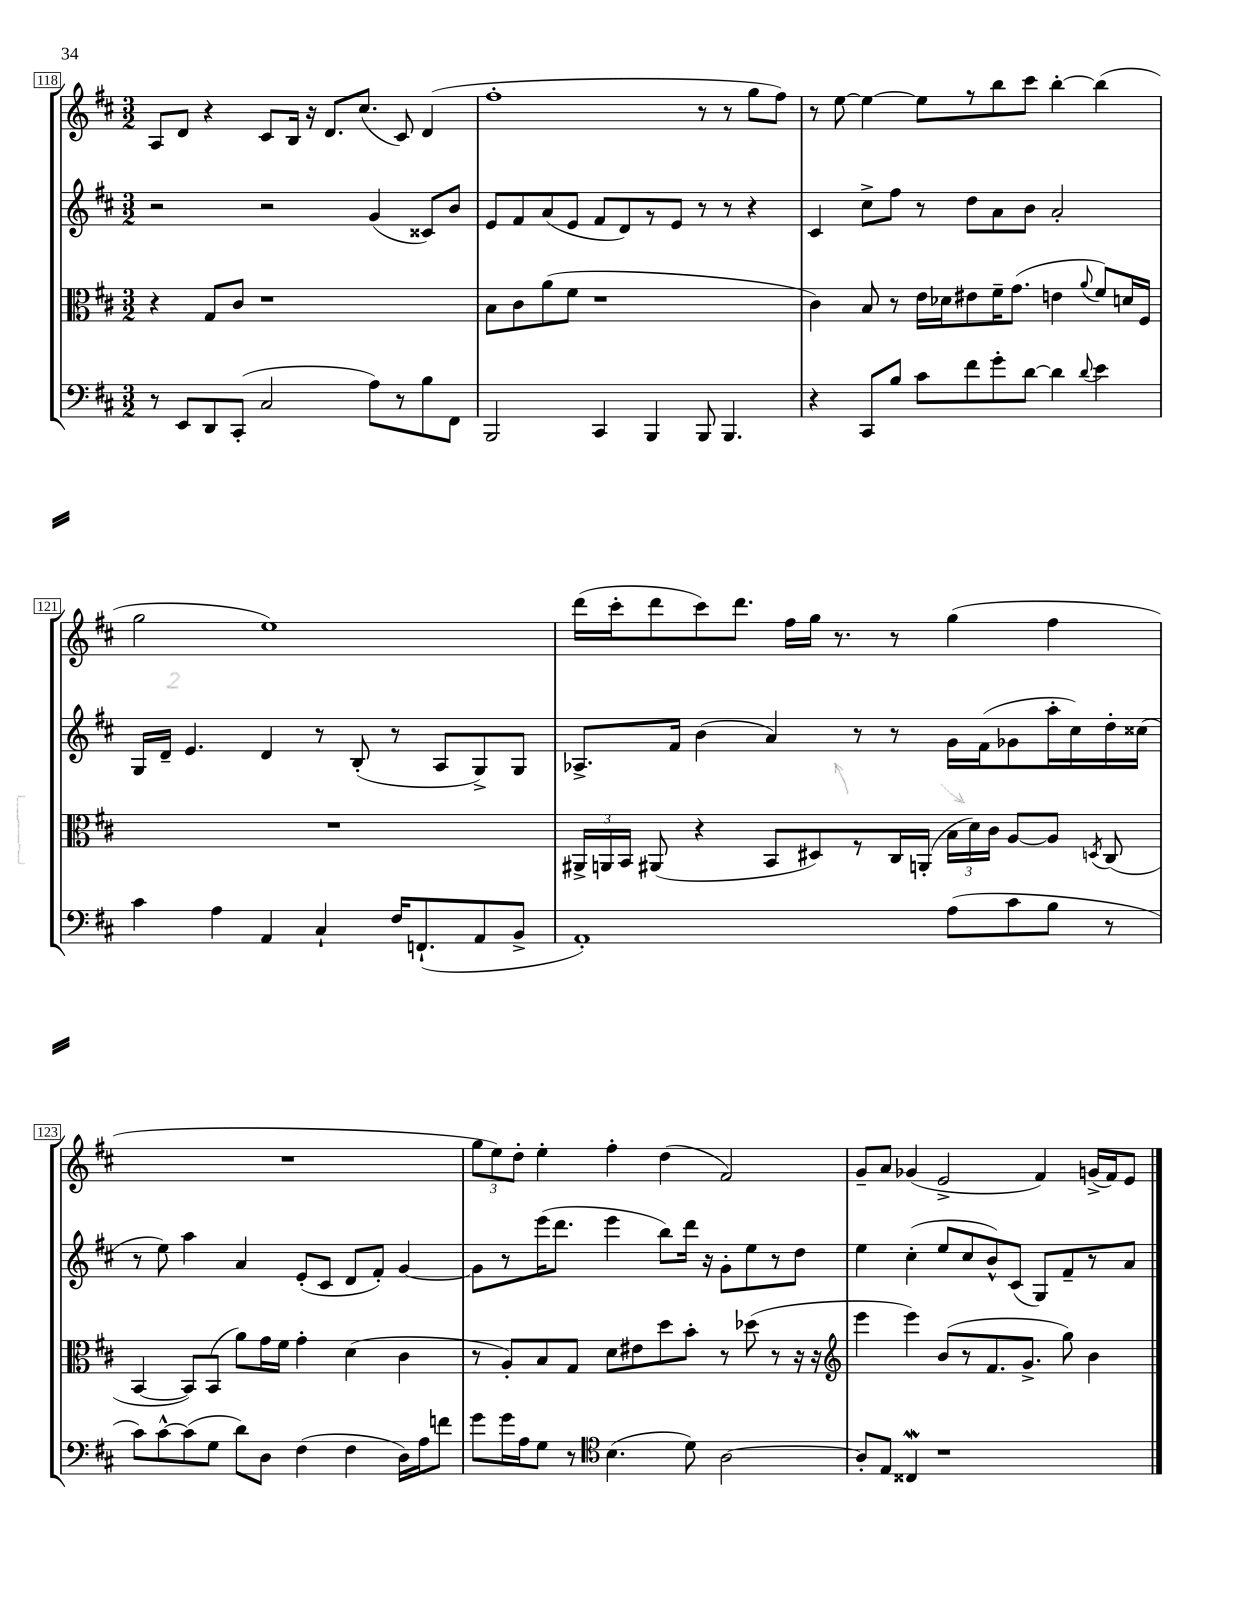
<<
\new StaffGroup <<
\new Staff = "s0" {
    \clef treble \key d \major \numericTimeSignature \time 3/2
    \autoBeamOff a8[ d'8] r4 cis'8[ b16] r16 d'8.[ cis''8.]( cis'8) d'4( |
    fis''1-. r8 r8 g''8[ fis''8]) |
    r8 e''8~ e''4~ e''8[ r8 b''8 cis'''8] b''4~-. b''4( |
    g''2 e''1) |
    d'''16[( cis'''16-. d'''8 cis'''8) d'''8.] fis''16[ g''16] r8. r8 g''4( fis''4 |
    R1. |
    \tuplet 3/2 { g''8[ e''8) d''8]-. } e''4-. fis''4-. d''4( fis'2) |
    g'8[-- a'8] ges'4( e'2-> fis'4) g'16[->( fis'16) e'8] \bar "|." |
}
\new Staff = "s1" {
    \clef treble \key d \major \numericTimeSignature \time 3/2
    \autoBeamOff r2 r2 g'4( cisis'8[) b'8] |
    e'8[ fis'8 a'8( e'8] fis'8[ d'8) r8 e'8] r8 r8 r4 |
    cis'4 cis''8[-> fis''8] r8 d''8[ a'8 b'8] a'2-. |
    g16[ d'16]-- e'4. d'4 r8 b8-.( r8 a8[ g8->) g8] |
    aes8.[-> fis'16] b'4( a'4) r8 r8 g'16[ fis'16( ges'8 a''16-. cis''16) d''16-. cisis''16]( |
    r8 e''8) a''4 a'4 e'8[-.( cis'8] d'8[ fis'8]-.) g'4~ |
    g'8[ r8 e'''16( d'''8.] e'''4 b''8[) d'''16] r16 g'8[-. e''8 r8 d''8] |
    e''4 cis''4-.( e''8[ cis''8 b'8-^) cis'8]( g8[) fis'8-- r8 a'8] \bar "|." |
}
\new Staff = "s2" {
    \clef alto \key d \major \numericTimeSignature \time 3/2
    \autoBeamOff r4 g8[ cis'8] r1 |
    b8[ cis'8 a'8( fis'8] r1 |
    cis'4) b8 r8 e'16[ des'16 eis'8 fis'16-- g'8.]( e'4 \appoggiatura { a'8 } fis'8[) d'16 fis16] |
    R1. |
    \tuplet 3/2 { ais,16[-> a,16 b,16] } ais,8( r4 b,8[ dis8) r8 cis16 a,16]-.( \tuplet 3/2 { b16[ d'16) cis'16] } a8[~ a8] \acciaccatura { d8 } cis8( |
    b,4~ b,8[) b,8]( a'8[) g'16 fis'16] g'4-. d'4( cis'4 |
    r8 a8[-.) b8 g8] d'8[ eis'8 d''8 b'8]-. r8 des''8( r8 r16 r16 |
    \clef treble e'''4 e'''4) b'8[( r8 fis'8. g'8.]-> g''8) b'4 \bar "|." |
}
\new Staff = "s3" {
    \clef bass \key d \major \numericTimeSignature \time 3/2
    \autoBeamOff r8 e,8[ d,8 cis,8]-.( cis2 a8[) r8 b8 fis,8] |
    b,,2 cis,4 b,,4 b,,8 b,,4. |
    r4 cis,8[ b8] cis'8[ fis'8 g'8-. d'8]~ d'4 \appoggiatura { d'8 } e'4 |
    cis'4 a4 a,4 cis4-! fis16[ f,8.-!( a,8 b,8]-> |
    a,1-.) a8[( cis'8 b8] r8 |
    cis'8[) cis'8~-^ cis'8( g8] d'8[) d8] fis4( fis4 d16[) a16 f'8] |
    g'8[ g'16 a16 g8] r8 \clef tenor b4.( d'8) a2~ |
    a8[-. e8] cisis4\mordent r1 \bar "|." |
}
>>
>>
\layout { \context { \Score currentBarNumber = #118 \override BarNumber.stencil = #(make-stencil-boxer 0.1 0.3 ly:text-interface::print) } }
